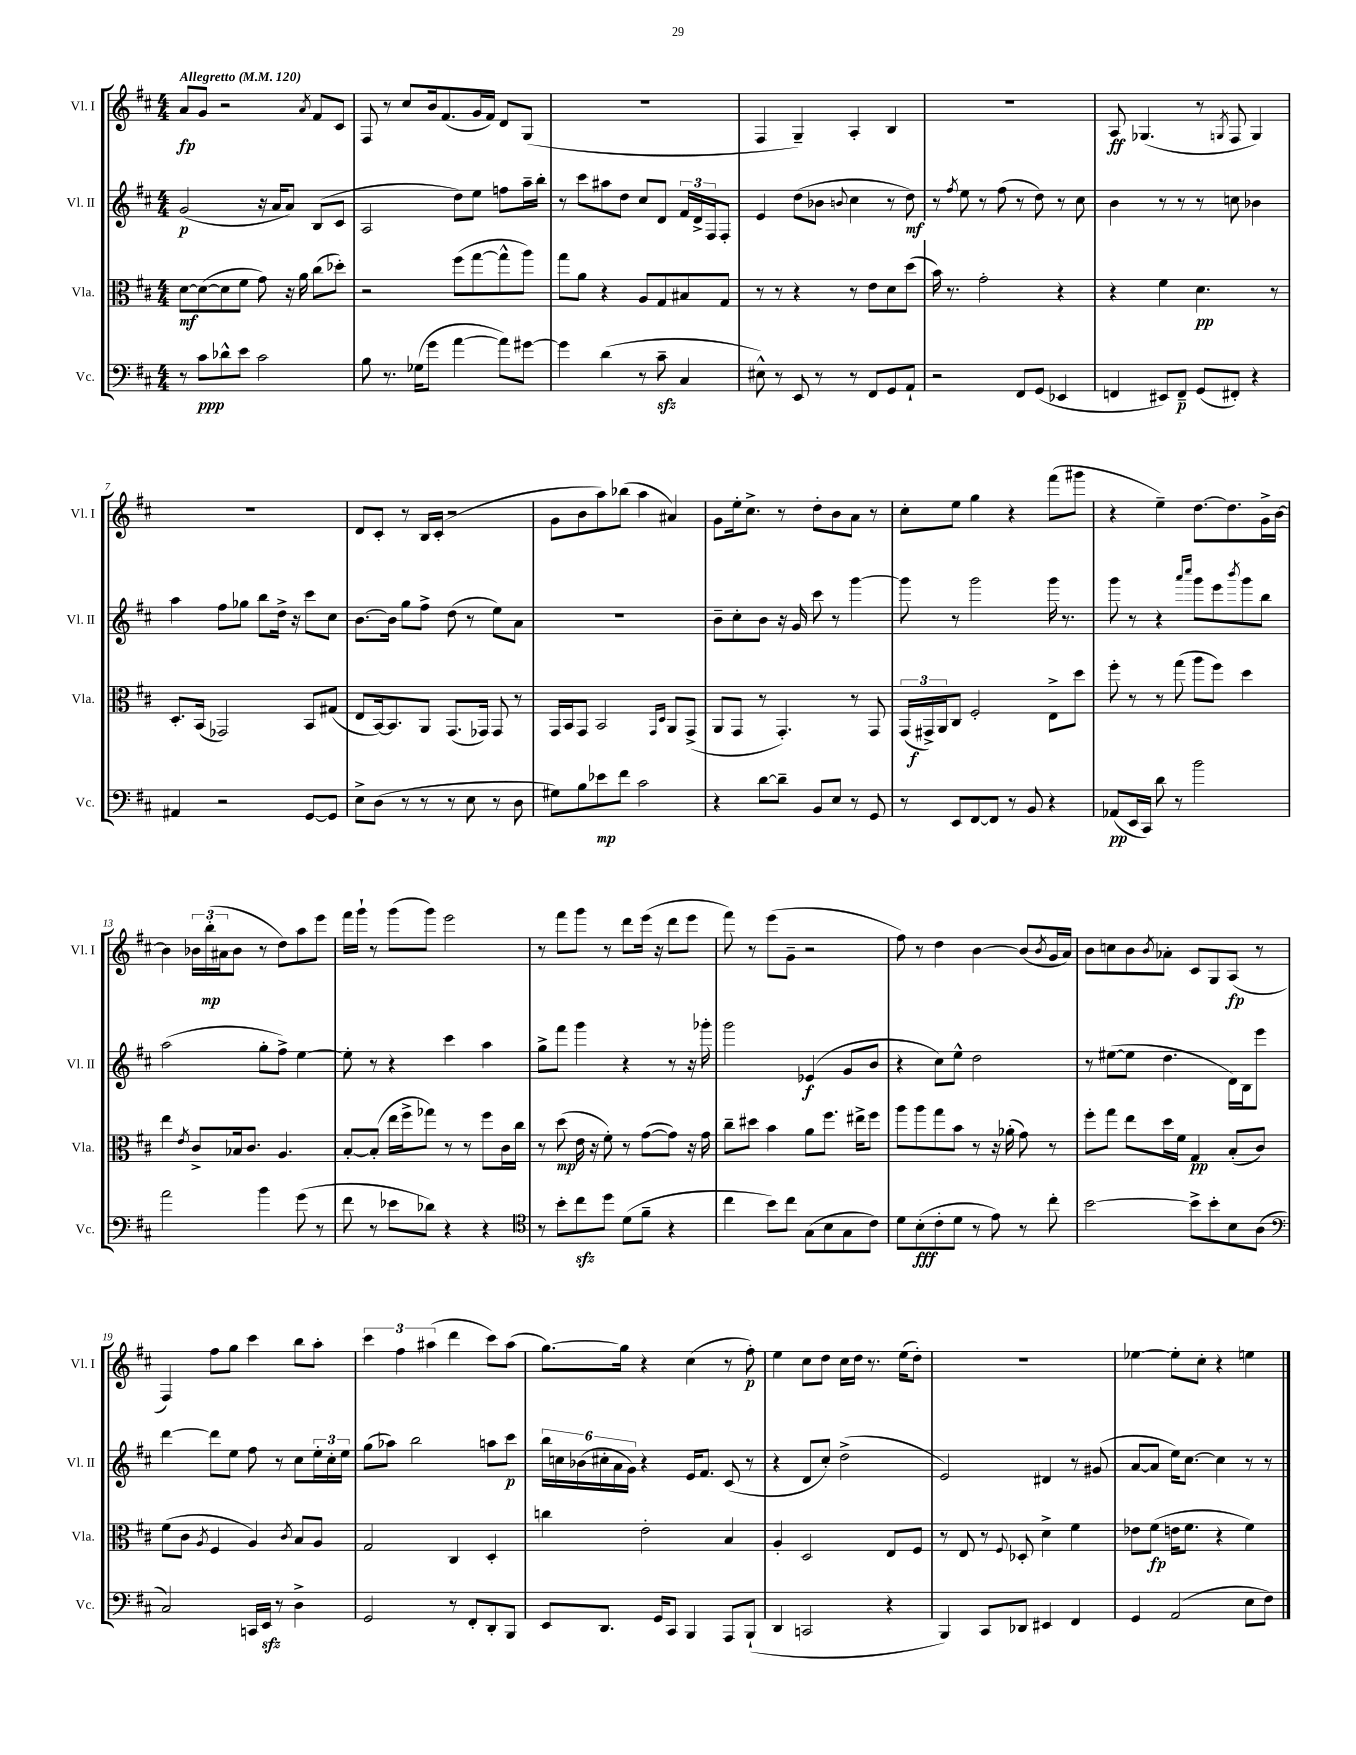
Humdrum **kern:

**kern	**kern	**kern	**kern
*staff4	*staff3	*staff2	*staff1
*clefF4	*clefC3	*clefG2	*clefG2
*k[f#c#]	*k[f#c#]	*k[f#c#]	*k[f#c#]
*M4/4	*M4/4	*M4/4	*M4/4
*MM120	*MM120	*MM120	*MM120
8r	[8d	(2g	8a
8c#	(8d_	.	8g
8d-^^	8d]	.	2r
8e	8f#	.	.
2c#	8g)	16r	.
.	.	16a	.
.	16r	8a)	.
.	16a	.	.
.	.	.	8qa
.	(8cc#	(8B	8f#
.	8dd-')	8c#	8c#
=	=	=	=
8B	2r	2A	8F#
8.r	.	.	8r
.	.	.	8cc#
(16G-	.	.	.
8g	.	.	16b
.	.	.	(8.f#
[4a	(8ff#	8dd)	.
.	[8gg	8ee	16g
.	.	.	16f#)
8a])	8gg^^]	8ff	8d
[8g#	8aa)	16aa~	(8G
.	.	16bb'	.
=	=	=	=
4g#]	8gg	8r	1r
.	8a	8ccc#	.
(4d	4r	8aa#	.
.	.	8dd	.
8r	8A	8cc#	.
8c#~	8G	8d	.
4C#	8B#	24f#	.
.	.	24d^	.
.	.	24F#	.
.	8G	8F#'	.
=	=	=	=
8E#^^)	8r	4e	4F#
8r	8r	.	.
8EE	4r	(8dd	4G~)
8r	.	8b-	.
.	.	8qqb	.
8r	8r	4cc#	4A'
8FF#	8e	.	.
8GG	8d	8r	4B
8AA`	(8dd	8dd)	.
=	=	=	=
2r	16b)	8r	1r
.	8.r	.	.
.	.	8qff#	.
.	.	8ee	.
.	2g'	8r	.
.	.	(8ff#	.
8FF#	.	8r	.
(8GG	.	8dd)	.
4EE-	4r	8r	.
.	.	8cc#	.
=	=	=	=
4FF	4r	4b	8A
.	.	.	(4.G-
8EE#)	4f#	8r	.
8FF~	.	8r	.
(8GG	4.d	8r	8r
.	.	.	8qG
8FF#')	.	8cc	8F#
4r	.	4b-	4G)
.	8r	.	.
=	=	=	=
4AA#	8.D'	4aa	1r
.	(16BB	.	.
2r	2GG-)	8ff#	.
.	.	8gg-	.
.	.	8bb	.
.	.	16dd^	.
.	.	16r	.
[8GG	8BB	8ccc#	.
8GG]	(8G#	8cc#	.
=	=	=	=
8E^	8E	[8.b	8d
(8D	[16BB)	.	8c#'
.	8.BB]	16b]	.
8r	.	8gg	8r
8r	8AA	8ff#^	16B
.	.	.	(16c#'
8r	(8.GG	(8dd	2r
8E	.	8r	.
.	16GG-)	.	.
8r	8GG-	8ee)	.
8D	8r	8a	.
=	=	=	=
8G#)	16GG	1r	8g
.	16BB	.	.
8B	8GG	.	8b
8e-	2BB	.	8aa)
8f#	.	.	(8bb-
2c#	.	.	4aa
.	16qqGG	.	.
.	16qqD	.	.
.	8AA	.	4a#)
.	(8GG^	.	.
=	=	=	=
4r	8AA	8b~	8g
.	8GG	8cc#'	16ee'
.	.	.	8.cc#^
[8d	8r	8b	.
8d~]	4.GG')	16r	8r
.	.	16g	.
8BB	.	8ccc#	8dd'
8E	.	8r	8b
8r	8r	[4ggg	8a
8GG	8GG	.	8r
=	=	=	=
8r	(24GG	8ggg]	8cc#'
.	24GG#^)	.	.
.	24AA	.	.
8EE	8C#	8r	8ee
[8FF#	2F#'	2ggg	4gg
8FF#]	.	.	.
8r	.	.	4r
8BB	.	.	.
4r	8E^	16ggg	(8fff#
.	.	8.r	.
.	8dd	.	8ggg#
=	=	=	=
(8AA-	8ff#'	8ggg	4r
16EE	8r	8r	.
16CC#)	.	.	.
8d	8r	4r	4ee~)
8r	(8gg	.	.
.	.	16qqaaa	.
.	.	16qqcccc#	.
2b	8aa	8ggg	[8.dd
.	8ff#)	8eee	.
.	.	.	8.dd]
.	.	8qbbb	.
.	4dd	8ggg	.
.	.	8bb	16g^
.	.	.	[16b
=	=	=	=
2a	4ee	(2aa	4b]
.	8qe	.	.
.	8c#^	.	24b-
.	.	.	(24bb'
.	.	.	24a#
.	16B-	.	8b-
.	8.c#	.	.
4b	.	8gg'	8r
.	4.A	8ff#^)	8dd)
(8g	.	[4ee	8aa
8r	.	.	8eee
=	=	=	=
8f#	[8B'	8ee']	16fff#
.	.	.	16ggg`
8r	(8B']	8r	8r
8e-	16ee	4r	(8ggg
.	16ff#^	.	.
8d-)	8gg-)	.	8ggg)
4r	8r	4ccc#	2eee
.	8r	.	.
4r	8ff#	4aa	.
.	16c#	.	.
.	16cc#	.	.
=	=	=	=
*clefC4	*	*	*
8r	8r	8gg^	8r
8b'	(8dd	8fff#	8fff#
8cc#	16e	4ggg	8ggg
.	16r	.	.
8dd	8f#')	.	8r
(8d	8r	4r	8ddd
8f#~	([8g	.	(16eee
.	.	.	16r
4r	8g])	8r	8ddd
.	16r	16r	8eee
.	16g	16ggg-'	.
=	=	=	=
4cc#	8cc#~	2ggg	8fff#)
.	8dd#	.	8r
8b)	4b	.	(8eee
8cc#	.	.	8g~
(8G	8a	(4e-	2r
8B	8.ff#	.	.
8G	.	8g	.
.	16ee#^	.	.
8c#)	8ff#	8b	.
=	=	=	=
8d	8aa	4r	8ff#)
(8B'	8aa	.	8r
8c#'	8gg	8cc#)	4dd
8d	8b	8ee^^	.
8r	8r	2dd	[4b
8e)	16r	.	.
.	(16a-'	.	.
8r	8g)	.	(8b]
.	.	.	8qb
8cc#'	8r	.	16g
.	.	.	16a)
=	=	=	=
[2b	8ff#'	8r	8b
.	8gg	([8ee#	8cc
.	8ee	8ee#]	8b
.	.	.	8qb
.	16dd	4.dd	8a-'
.	16f#	.	.
8b^]	4G	.	8c#
8b'	.	.	8G
8B	(8B'	16d)	(8A
.	.	16B	.
(8A	8c#)	8eee	8r
=	=	=	=
*clefF4	*	*	*
2C#)	(8f#	[4ddd	4F#)
.	8c#	.	.
.	8qA	.	.
.	4F#	8ddd]	8ff#
.	.	8ee	8gg
16CC	4A)	8ff#	4ccc#
16EE	.	.	.
8r	.	8r	.
.	8qc#	.	.
4D^	8B	8cc#	8bb
.	8A	24ee'	8aa'
.	.	24cc#'	.
.	.	24ee	.
=	=	=	=
2GG	2G	(8gg	6ccc#
.	.	8aa-)	.
.	.	.	6ff#
.	.	2bb	.
.	.	.	(6aa#
8r	4C#	.	4ddd
8FF#'	.	.	.
8DD'	4D'	8aa	8ccc#)
8BBB	.	8ccc#	(8aa#
=	=	=	=
8EE	4cc	24bb	[8.gg)
.	.	24cc	.
.	.	(24b-	.
8.DD	.	24cc#'	.
.	.	24a	.
.	.	.	16gg]
.	.	24g)	.
.	2e'	4r	4r
16GG	.	.	.
8CC#	.	.	.
4BBB	.	16e	(4cc#
.	.	8.f#	.
8AAA	4B	(8c#	8r
(8BBB`	.	8r	8ff#')
=	=	=	=
4DD	4A'	4r	4ee
2CC	2D	8d	8cc#
.	.	8cc#')	8dd
.	.	(2dd^	16cc#
.	.	.	16dd
.	.	.	8.r
4r	8E	.	.
.	.	.	(16ee
.	8F#	.	8dd')
=	=	=	=
4BBB)	8r	2e)	1r
.	8E	.	.
8CC#	8r	.	.
.	8qqF#	.	.
8DD-	8D-'	.	.
4EE#	4d^	4d#	.
4FF#	4f#	8r	.
.	.	(8g#	.
=	=	=	=
4GG	8e-	[8a	[4ee-
.	(8f#	8a]	.
(2AA	16e	16ee)	8ee-']
.	8.f#	[8.cc#	.
.	.	.	8cc#'
.	4r	4cc#]	4r
8E	4f#)	8r	4ee
8F#)	.	8r	.
==	==	==	==
*-	*-	*-	*-
